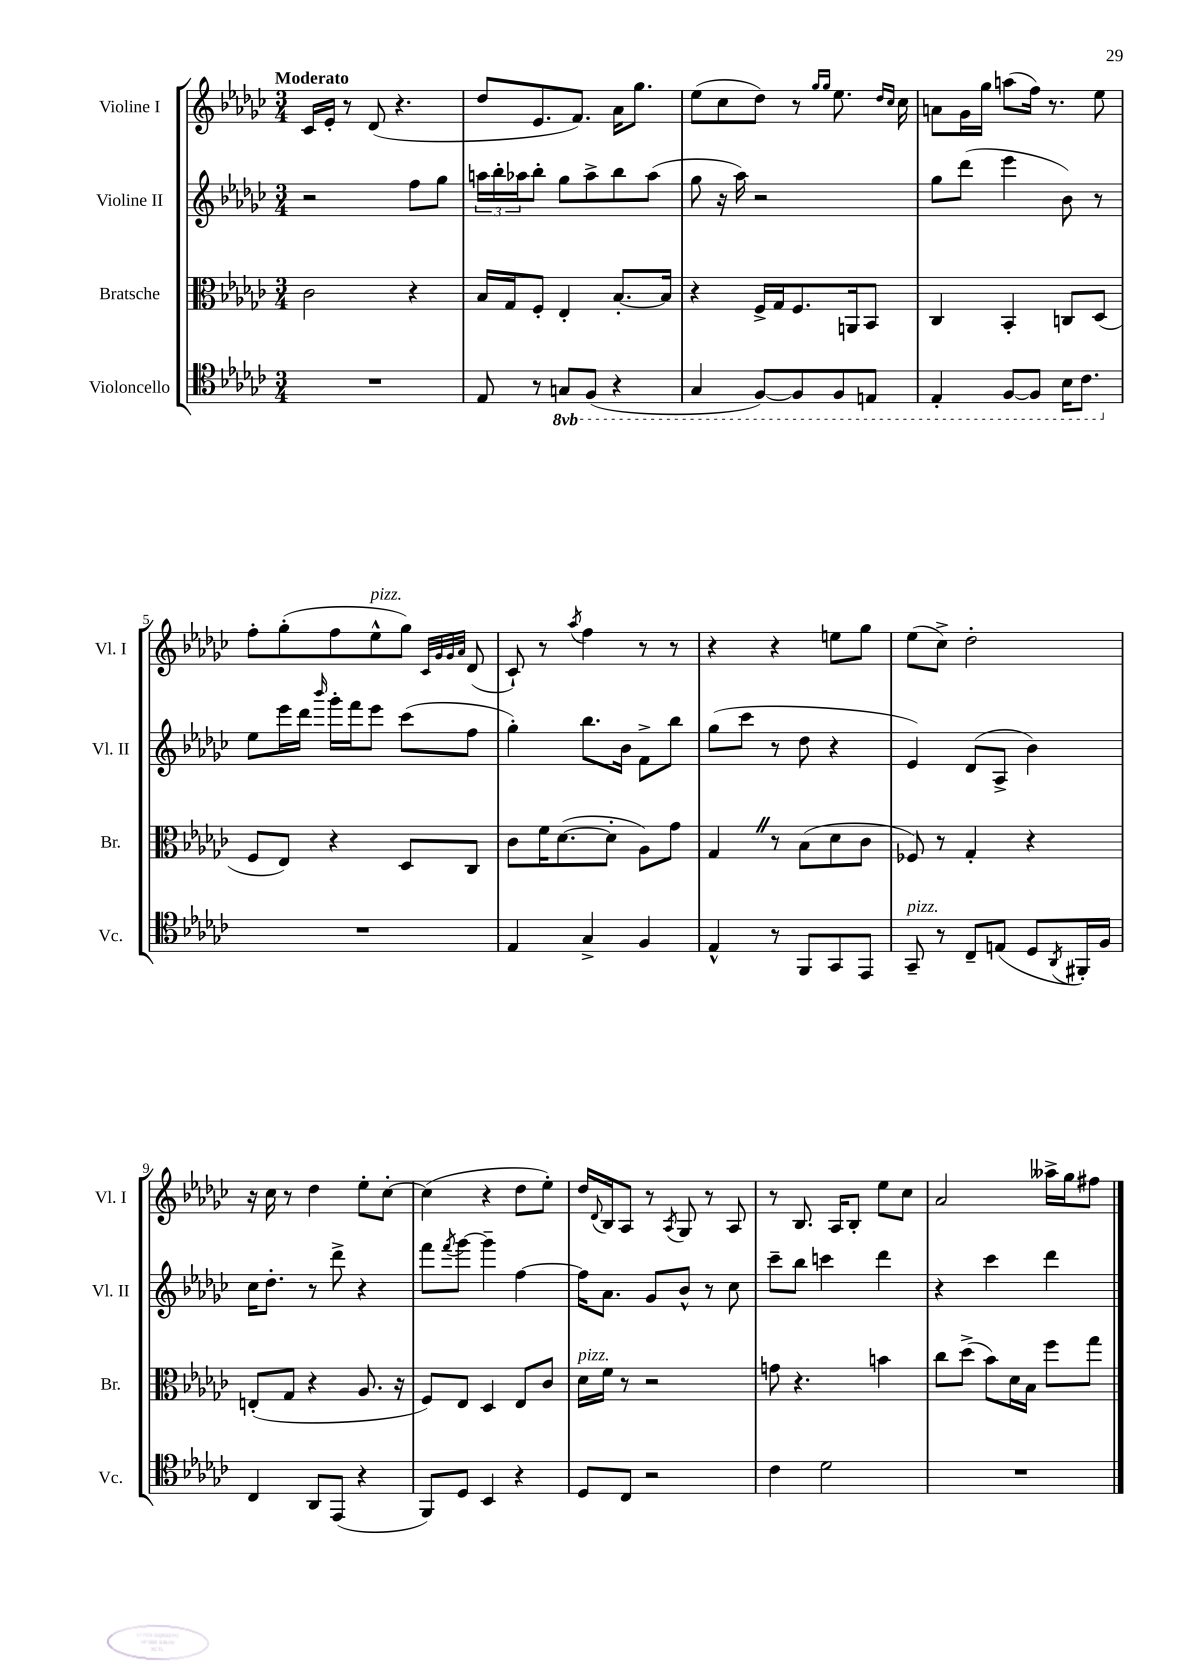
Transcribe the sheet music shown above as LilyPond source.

<<
\new StaffGroup <<
\new Staff = "s0" \with { instrumentName = "Violine I" shortInstrumentName = "Vl. I" } {
    \clef treble \key ges \major \numericTimeSignature \time 3/4 \tempo "Moderato"
    ces'16 ees'16-. r8 des'8( r4. |
    des''8 ees'8. f'8.) aes'16 ges''8. |
    ees''8( ces''8 des''8) r8 \grace { ges''16 ges''16 } ees''8. \grace { des''16 ces''16 } ces''16 |
    a'8 ges'16 ges''16 a''8( f''16) r8. ees''8 |
    f''8-. ges''8-.( f''8 ees''8-^^\markup { \italic "pizz." } ges''8) \grace { ces'32 ges'32 ges'32 aes'32 } des'8( |
    ces'8-!) r8 \acciaccatura { aes''8 } f''4 r8 r8 |
    r4 r4 e''8 ges''8 |
    ees''8( ces''8->) des''2-. |
    r16 ces''16 r8 des''4 ees''8-. ces''8~-. |
    ces''4( r4 des''8 ees''8-.) |
    des''16 \appoggiatura { des'8 } bes16 aes8 r8 \acciaccatura { aes8 } ges8 r8 aes8 |
    r8 bes8. aes16 bes8-. ees''8 ces''8 |
    aes'2 aeses''16-> ges''16 fis''8 \bar "|." |
}
\new Staff = "s1" \with { instrumentName = "Violine II" shortInstrumentName = "Vl. II" } {
    \clef treble \key ges \major \numericTimeSignature \time 3/4
    r2 f''8 ges''8 |
    \tuplet 3/2 { a''16 bes''16-. aes''16 } bes''8-. ges''8 aes''8-> bes''8 aes''8( |
    ges''8 r16 aes''16) r2 |
    ges''8 des'''8( ees'''4 bes'8) r8 |
    ees''8 ees'''16 des'''16 \grace { bes'''16 } ges'''16-. f'''16 ees'''8 ces'''8( f''8 |
    ges''4-.) bes''8. bes'16 f'8-> bes''8 |
    ges''8( ces'''8 r8 des''8 r4 |
    ees'4) des'8( aes8-> bes'4) |
    ces''16 des''8.-. r8 des'''8-> r4 |
    f'''8 \acciaccatura { f'''8 } ges'''8~ ges'''4-- f''4~ |
    f''16 aes'8. ges'8 bes'8-^ r8 ces''8 |
    ces'''8-- bes''8 c'''4 des'''4 |
    r4 ces'''4 des'''4 \bar "|." |
}
\new Staff = "s2" \with { instrumentName = "Bratsche" shortInstrumentName = "Br." } {
    \clef alto \key ges \major \numericTimeSignature \time 3/4
    ces'2 r4 |
    bes16 ges16 f8-. ees4-. bes8.~-. bes16 |
    r4 f16-> ges16 f8. a,16 bes,8 |
    ces4 bes,4-. c8 des8( |
    f8 ees8) r4 des8 ces8 |
    ces'8 f'16 des'8.~( des'8-. aes8) ges'8 |
    ges4 \once \override BreathingSign.text = \markup { \musicglyph "scripts.caesura.straight" } \breathe r8 bes8( des'8 ces'8 |
    fes8) r8 ges4-. r4 |
    e8-.( ges8 r4 aes8. r16 |
    f8) ees8 des4 ees8 ces'8 |
    des'16^\markup { \italic "pizz." } f'16 r8 r2 |
    g'8 r4. b'4 |
    ces''8 des''8->( bes'8) des'16 bes16 f''8 ges''8 \bar "|." |
}
\new Staff = "s3" \with { instrumentName = "Violoncello" shortInstrumentName = "Vc." } {
    \clef tenor \key ges \major \numericTimeSignature \time 3/4 \set Staff.ottavationMarkups = #ottavation-simple-ordinals
    R2. |
    ees8 r8 \ottava #-1 g,8 f,8( r4 |
    ges,4 f,8~) f,8 f,8 e,8 |
    ees,4-. f,8~ f,8 bes,16 ces8. \ottava #0 |
    R2. |
    ees4 ges4-> f4 |
    ees4-^ r8 f,8 ges,8 ees,8 |
    ges,8--^\markup { \italic "pizz." } r8 ces8-- e8( des8 \acciaccatura { aes,8 } fis,16-.) f16 |
    ces4 aes,8 ees,8( r4 |
    f,8) des8 bes,4 r4 |
    des8 ces8 r2 |
    ces'4 des'2 |
    R2. \bar "|." |
}
>>
>>
